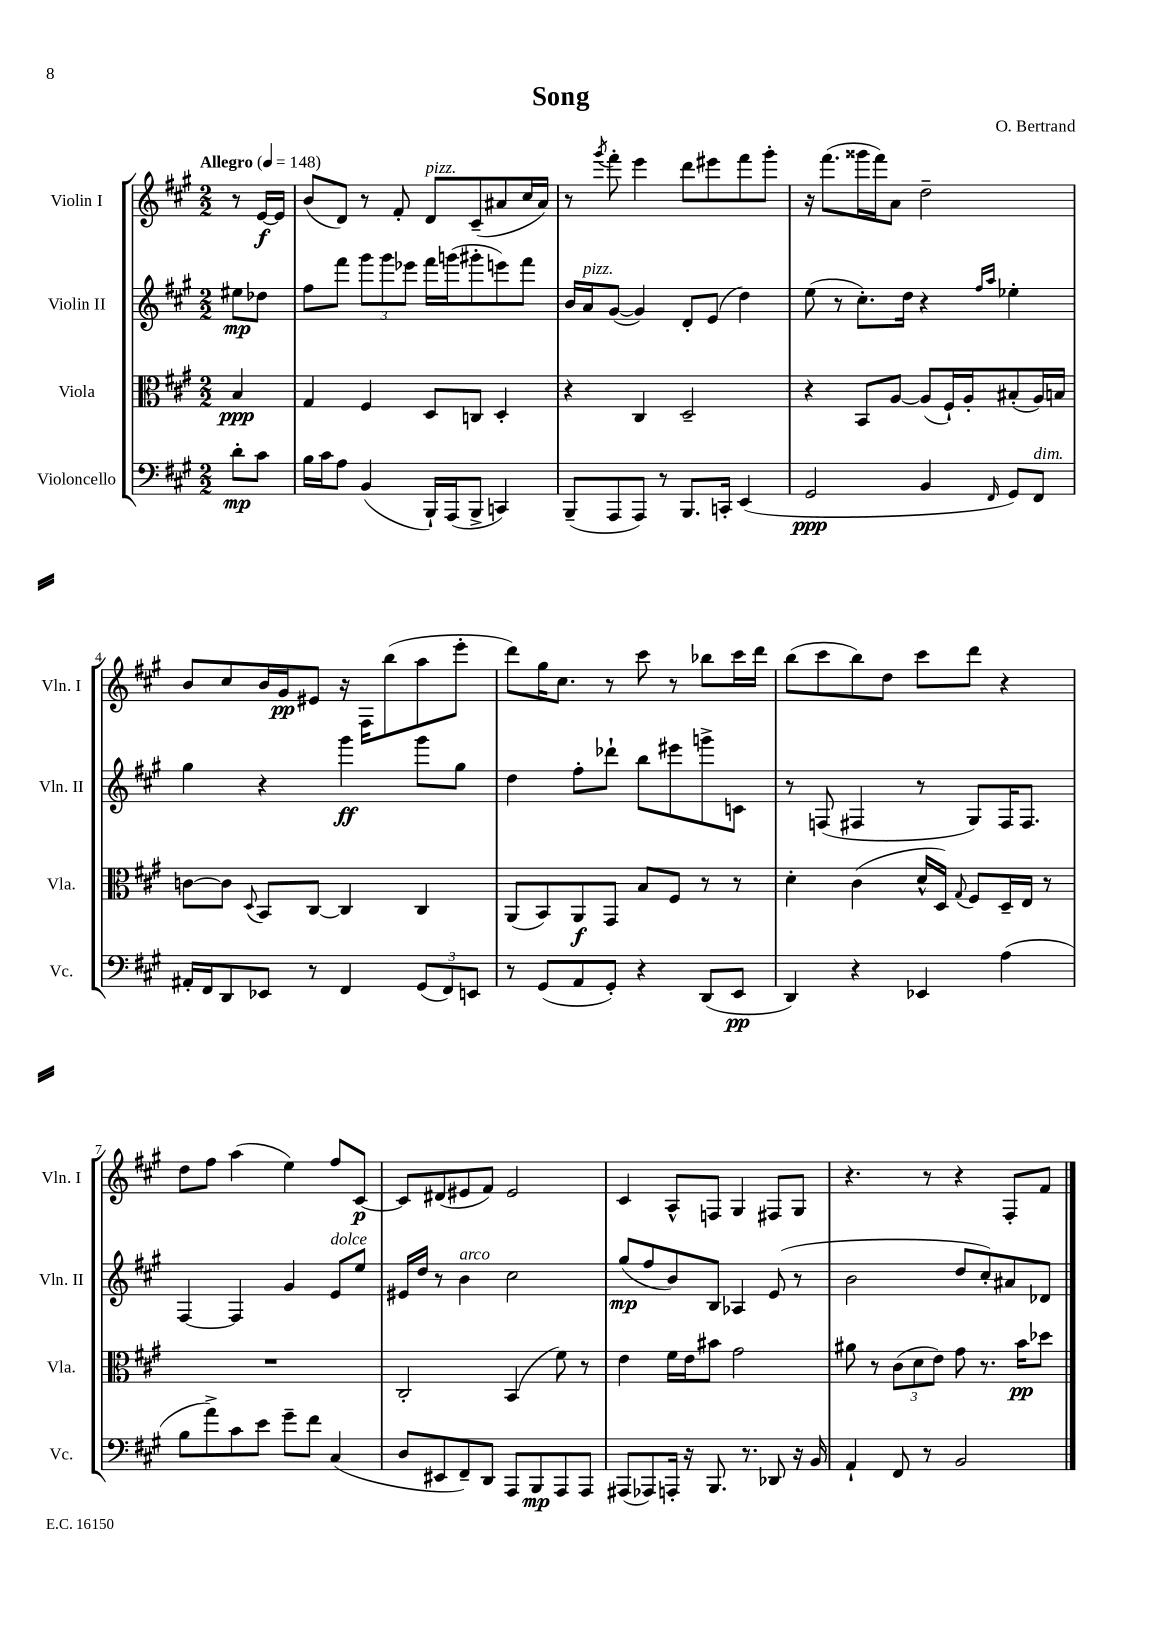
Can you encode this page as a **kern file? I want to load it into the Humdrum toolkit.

**kern	**kern	**kern	**kern
*staff4	*staff3	*staff2	*staff1
*clefF4	*clefC3	*clefG2	*clefG2
*k[f#c#g#]	*k[f#c#g#]	*k[f#c#g#]	*k[f#c#g#]
*M2/2	*M2/2	*M2/2	*M2/2
*MM148	*MM148	*MM148	*MM148
8d'\L	4B/	8ee#\L	8r
8c#\J	.	8dd-\J	[16e/LL
.	.	.	16e/]JJ
=	=	=	=
16B\LL	4G#/	8ff#\L	(8b/L
16c#\J	.	.	.
8A\J	.	8fff#\J	8d/J)
(4BB/	4F#/	12ggg#\L	8r
.	.	12ggg#\	.
.	.	.	8f#'/
.	.	12eee-\J	.
16BBB`/LL)	8D/L	16fff#\LL	8d/L
(16AAA/J	.	(16ggg\J	.
8BBB^/J	8C/J	8ggg#'\	(8c#~/
4CC/)	4D'/	8eee\)	8a#/
.	.	8fff#\J	16cc#/L
.	.	.	16a#/JJ)
=	=	=	=
(8BBB~/L	4r	16b/LL	8r
.	.	16a/J	.
.	.	.	8qggg#/
8AAA/	.	([8g#/J	8fff#'\
8AAA/J)	4C#/	4g#/])	4eee\
8r	.	.	.
8.BBB/L	2D~/	8d'/L	8ddd\L
.	.	(8e/J	8eee#\
16CC'/Jk	.	.	.
(4EE/	.	4dd\)	8fff#\
.	.	.	8ggg#'\J
=	=	=	=
2GG#/	4r	(8ee\	16r
.	.	.	(8.fff#\L
.	.	8r	.
.	8BB/L	8.cc#'\L)	16ggg##\L
.	.	.	16fff#\J)
.	[8A/J	.	8a\J
.	.	16dd\Jk	.
4BB/	(8A/]L	4r	2dd~\
.	16F#`/L)	.	.
.	16A'/J	.	.
.	.	16qqff#/LL	.
16qqFF#/	.	16qqaa/JJ	.
8GG#/L)	(8B#'/	4ee-'\	.
8FF#/J	16A/L)	.	.
.	16B/JJ	.	.
=	=	=	=
16AA#'/LL	[8c\L	4gg#\	8b/L
16FF#/J	.	.	.
8DD/	8c\]J	.	8cc#/
.	8qqD/	.	.
8EE-/J	8BB/L	4r	16b/L
.	.	.	16g#/J
8r	[8C#/J	.	8e#/J
4FF#/	4C#/]	4ggg#\	16r
.	.	.	16F#\LK
.	.	.	(8bb\
(12GG#/L	4C#/	8ggg#\L	8aa\
12FF#/)	.	.	.
.	.	8gg#\J	8eee'\J
12EE/J	.	.	.
=	=	=	=
8r	(8AA/L	4dd\	8ddd\L)
(8GG#/L	8BB/)	.	16gg#\K
.	.	.	8.cc#\J
8AA/	8AA/	8ff#'\L	.
8GG#'/J)	8GG#/J	8ddd-`\J	8r
4r	8B/L	8bb\L	8ccc#\
.	8F#/J	8eee#\	8r
(8DD/L	8r	8ggg^\	8bb-\L
8EE/J	8r	8c\J	16ccc#\L
.	.	.	16ddd\JJ
=	=	=	=
4DD/)	4d'\	8r	(8bb\L
.	.	(8F/	8ccc#\
4r	(4c#\	4F#/	8bb\)
.	.	.	8dd\J
4EE-/	16d^^/LL	8r	8ccc#\L
.	16D/JJ)	.	.
.	8qqG#/	.	.
.	8F#/L	8G#/L)	8ddd\J
(4A\	16D~/L	16F#/K	4r
.	16E/JJ	8.F#/J	.
.	8r	.	.
=	=	=	=
8B\L	1r	[4F#/	8dd\L
8a^\)	.	.	8ff#\J
8c#\	.	4F#/]	(4aa\
8e\J	.	.	.
8g#~\L	.	4g#/	4ee\)
8f#\J	.	.	.
(4C#/	.	8e/L	8ff#/L
.	.	8ee/J	[8c#/J
=	=	=	=
8D/L	2C#'/	16e#/LL	8c#/]L
.	.	16dd/JJ	.
8EE#/	.	8r	(8d#/
8FF#~/)	.	4b\	8e#/
8DD/J	.	.	8f#/J)
8AAA/L	(4BB/	2cc#\	2e#/
8BBB/	.	.	.
8AAA/	8f#\)	.	.
8AAA/J	8r	.	.
=	=	=	=
(8AAA#/L	4e\	(8gg#/L	4c#/
8AAA-/)	.	8ff#/	.
16AAA'/Jk	16f#\LL	8b/)	8A^^/L
16r	16e\J	.	.
8.BBB/	8b#\J	8B/J	8F/J
.	2g#\	4A-/	4G#/
8.r	.	.	.
8DD-/	.	(8e/	8F#/L
16r	.	8r	8G#/J
16BB/	.	.	.
=	=	=	=
4AA`/	8a#\	2b\	4.r
.	8r	.	.
8FF#/	(12c#\L	.	.
.	12d\	.	.
8r	.	.	8r
.	12e\J)	.	.
2BB/	8g#\	8dd/L	4r
.	8.r	8cc#'/)	.
.	.	8a#/	8F#'/L
.	16b\LK	.	.
.	8dd-\J	8d-/J	8f#/J
==	==	==	==
*-	*-	*-	*-
